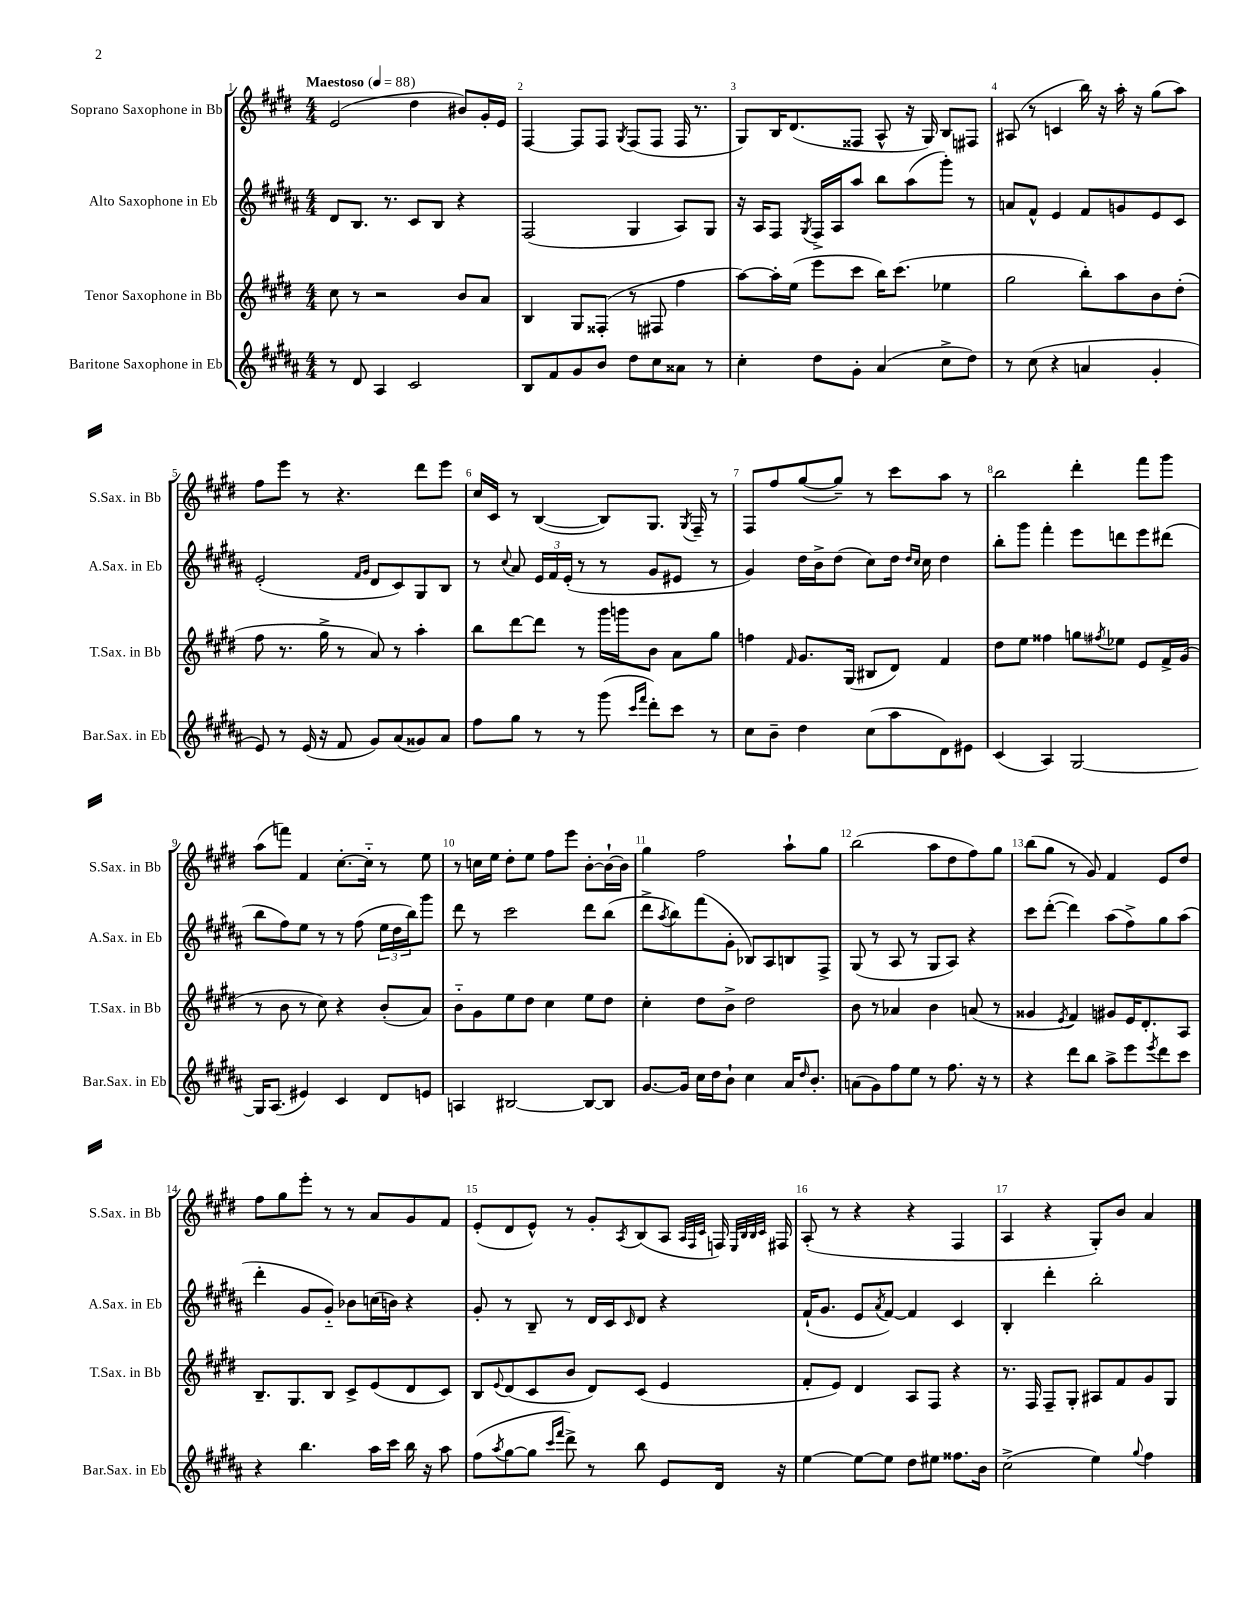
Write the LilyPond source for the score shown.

<<
\new StaffGroup <<
\new Staff = "s0" \with { instrumentName = "Soprano Saxophone in Bb" shortInstrumentName = "S.Sax. in Bb" } {
    \clef treble \key e \major \numericTimeSignature \time 4/4 \tempo "Maestoso" 4 = 88
    e'2( dis''4 bis'8) gis'16-. e'16 |
    fis4~ fis8 fis8 \acciaccatura { gis8 } fis8( fis8 fis16 r8. |
    gis8) b16 dis'8.( fisis8 a8-^ r16 gis16) b8 fis8 |
    ais8( r8 c'4 b''16) r16 a''16-. r16 gis''8( a''8) |
    fis''8 e'''8 r8 r4. dis'''8 e'''8 |
    cis''16 cis'16 r8 b4~( b8) gis8. \acciaccatura { gis8 } fis16-- r8 |
    fis8 fis''8 gis''8~( gis''8--) r8 cis'''8 a''8 r8 |
    b''2 dis'''4-. fis'''8 gis'''8 |
    a''8( f'''8) fis'4 cis''8.~-. cis''16-_ r8 e''8 |
    r8 c''16 e''16 dis''8-. e''8 fis''8 e'''8 b'8~-. b'16~-! b'16 |
    gis''4 fis''2 a''8-! gis''8 |
    b''2( a''8 dis''8 fis''8) gis''8 |
    b''8( gis''8 r8 gis'8) fis'4 e'8 dis''8 |
    fis''8 gis''8 e'''8-. r8 r8 a'8 gis'8 fis'8 |
    e'8-.( dis'8 e'8-^) r8 gis'8-. \acciaccatura { a8 } b8( a8 \grace { a32 fis32 cis'32 } f16) \grace { e32 b32 b32 cis'32 } fis16 |
    a8-.( r8 r4 r4 fis4 |
    a4 r4 gis8-.) b'8 a'4 \bar "|." |
}
\new Staff = "s1" \with { instrumentName = "Alto Saxophone in Eb" shortInstrumentName = "A.Sax. in Eb" } {
    \clef treble \key b \major \numericTimeSignature \time 4/4
    dis'8 b8. r8. cis'8 b8 r4 |
    fis2( gis4 ais8) gis8 |
    r16 ais16 fis8 \acciaccatura { gis8 } fis16-> ais16 ais''8 b''8 ais''8( gis'''8-.) r8 |
    a'8 fis'8-^ e'4 fis'8 g'8 e'8 cis'8 |
    e'2-.( \grace { fis'16 gis'16 } dis'8 cis'8) gis8 b8 |
    r8 \appoggiatura { cis''8 } ais'8 \tuplet 3/2 { e'16 fis'16 e'16-.( } r8 r8 gis'8 eis'8 r8 |
    gis'4) dis''16 b'16-> dis''8( cis''8) dis''16 \grace { dis''16 cis''16 } cis''16 dis''4 |
    b''8-. gis'''8 fis'''4-. e'''8 d'''8 e'''8 dis'''8( |
    b''8 fis''8) e''8 r8 r8 fis''8( \tuplet 3/2 { e''16 dis''16 b''16) } gis'''8 |
    dis'''8 r8 cis'''2 dis'''8 b''8( |
    dis'''8-> \acciaccatura { ais''8 } b''8) fis'''8( gis'8-. bes8) ais8 b8 fis8-> |
    gis8( r8 ais8 r8 gis8 ais8) r4 |
    cis'''8 dis'''8~-.( dis'''4) ais''8( fis''8->) gis''8 ais''8( |
    dis'''4-. gis'8 gis'8-_) bes'8 c''16( b'16) r4 |
    gis'8-. r8 b8-- r8 dis'16 cis'16 \grace { cis'16 } dis'8 r4 |
    fis'16-!( gis'8. e'8 \acciaccatura { ais'8 } fis'8~) fis'4 cis'4 |
    b4-. dis'''4-. b''2-. \bar "|." |
}
\new Staff = "s2" \with { instrumentName = "Tenor Saxophone in Bb" shortInstrumentName = "T.Sax. in Bb" } {
    \clef treble \key e \major \numericTimeSignature \time 4/4
    cis''8 r8 r2 b'8 a'8 |
    b4 gis8 fisis8-.( r8 fis8 fis''4 |
    a''8~) a''16-. e''16( e'''8 cis'''8 b''16) cis'''8.( ees''4 |
    gis''2 b''8-.) a''8 b'8 dis''8-.( |
    fis''8 r8. gis''16-> r8 a'8) r8 a''4-. |
    b''8 dis'''8~ dis'''8 r8 gis'''16 g'''16 b'8 a'8 gis''8 |
    f''4 \grace { fis'16 } gis'8. gis16( bis8 dis'8) fis'4 |
    dis''8 e''8 fisis''4 g''8 \acciaccatura { fis''8 } ees''8 e'8 fis'16-> gis'16( |
    r8 b'8 r8 cis''8) r4 b'8-.( a'8) |
    b'8-_ gis'8 e''8 dis''8 cis''4 e''8 dis''8 |
    cis''4-. dis''8 b'8-> dis''2 |
    b'8 r8 aes'4 b'4 a'8( r8 |
    gisis'4 \acciaccatura { e'8 } fis'4) gis'8 e'16 dis'8.-. a8 |
    b8.-- gis8. b8 cis'8-> e'8( dis'8 cis'8) |
    b8 \appoggiatura { e'8 } dis'8( cis'8 b'8 dis'8) cis'8( e'4 |
    fis'8-. e'8) dis'4 a8 fis8 r4 |
    r8. fis16 fis8-- gis8-. ais8 fis'8 gis'8 gis8 \bar "|." |
}
\new Staff = "s3" \with { instrumentName = "Baritone Saxophone in Eb" shortInstrumentName = "Bar.Sax. in Eb" } {
    \clef treble \key b \major \numericTimeSignature \time 4/4
    r8 dis'8 ais4 cis'2 |
    b8 fis'8 gis'8 b'8 dis''8 cis''8 aisis'8 r8 |
    cis''4-. dis''8 gis'8-. ais'4( cis''8-> dis''8) |
    r8 cis''8( r4 a'4 gis'4-. |
    e'8) r8 e'16( r16 fis'8 gis'8) ais'8( gisis'8) ais'8 |
    fis''8 gis''8 r8 r8 gis'''8( \grace { cis'''16 fis'''16 } dis'''8-.) cis'''8 r8 |
    cis''8 b'8-- dis''4 cis''8( ais''8 dis'8) eis'8 |
    cis'4( ais4) gis2~ |
    gis16 ais8.( eis'4) cis'4 dis'8 e'8 |
    a4 bis2~ bis8~ bis8 |
    gis'8.~ gis'16 cis''16 dis''16 b'8-! cis''4 ais'16 \grace { dis''16 } b'8.-. |
    a'8( gis'8) fis''8 e''8 r8 fis''8. r16 r8 |
    r4 dis'''8 b''8 ais''8-> e'''8 \acciaccatura { e'''8 } dis'''8 cis'''8 |
    r4 b''4. ais''16 cis'''16 b''16 r16 ais''8 |
    fis''8( \acciaccatura { ais''8 } gis''8~ gis''8 \grace { cis'''16 fis'''16 } dis'''8->) r8 b''8 e'8 dis'16 r16 |
    e''4~ e''8~ e''8 dis''8 eis''8 fisis''8. b'16 |
    cis''2->( e''4) \appoggiatura { gis''8 } fis''4 \bar "|." |
}
>>
>>
\layout { \context { \Score \override BarNumber.break-visibility = ##(#f #t #t) barNumberVisibility = #all-bar-numbers-visible } }
